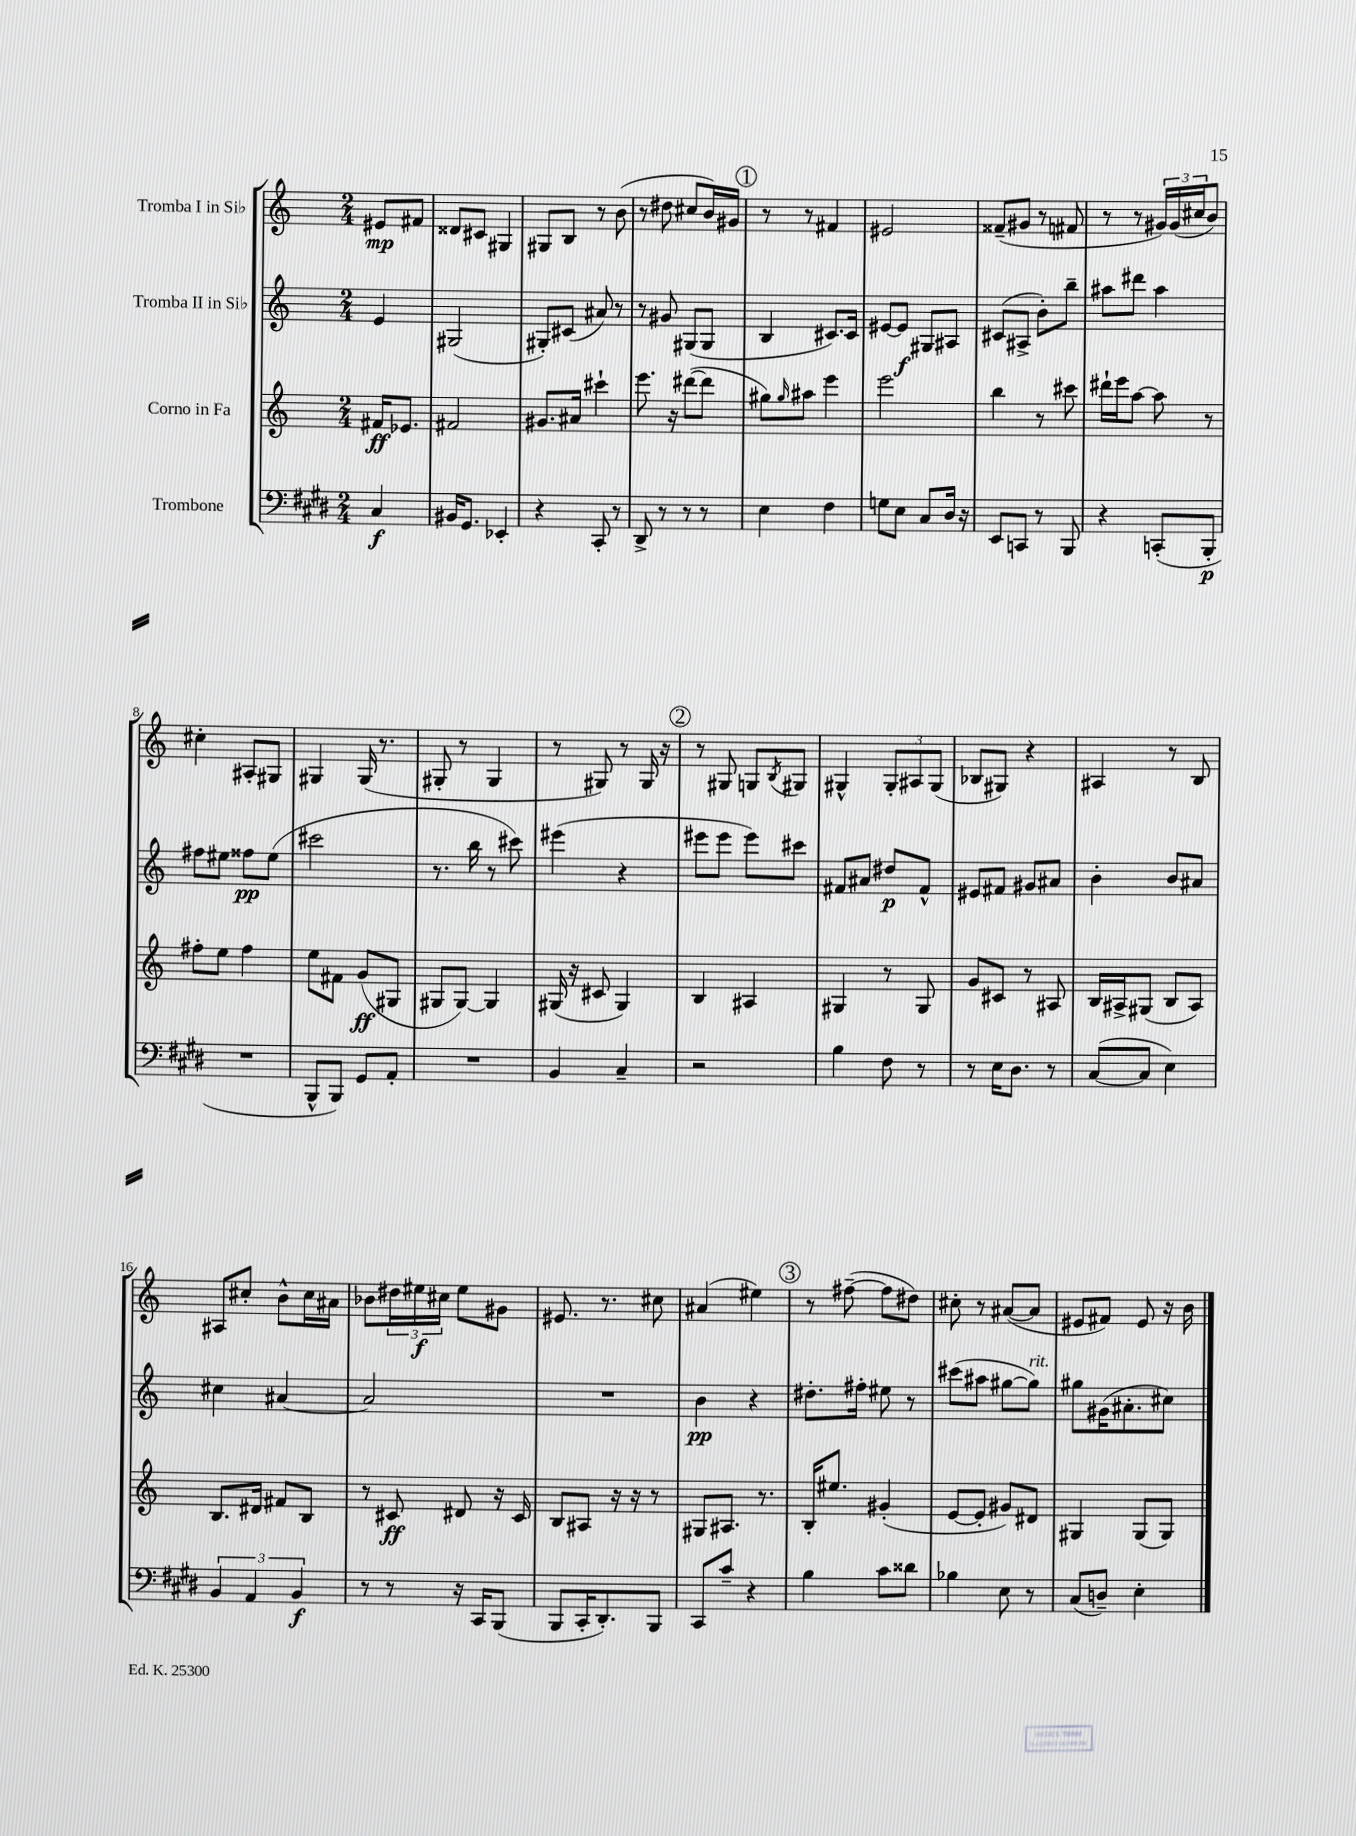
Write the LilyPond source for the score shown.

<<
\new StaffGroup <<
\new Staff = "s0" \with { instrumentName = "Tromba I in Sib" } {
    \clef treble \key c \major \numericTimeSignature \time 2/4 \partial 4
    eis'8\mp fis'8 |
    disis'8 cis'8 gis4 |
    gis8 b8 r8 b'8( |
    r8 dis''8 cis''8 b'16) gis'16 |
    \mark \markup { \circle "1" } r8 r8 fis'4 |
    eis'2 |
    fisis'8--( gis'8 r8 fis'8 |
    r8 r8 \tuplet 3/2 { gis'16) gis'16( cis''16 } b'8) |
    cis''4-. ais8-. gis8 |
    gis4 gis16( r8. |
    gis8-. r8 gis4 |
    r8 gis8) r8 gis16 r16 |
    \mark \markup { \circle "2" } r8 gis8 g8 \acciaccatura { b8 } gis8 |
    gis4-^ \tuplet 3/2 { gis8-. ais8 gis8( } |
    bes8 gis8) r4 |
    ais4 r8 b8 |
    ais8 cis''8-. b'8-^ cis''16 ais'16 |
    bes'8 \tuplet 3/2 { dis''16 eis''16\f cis''16 } eis''8 gis'8 |
    eis'8. r8. cis''8 |
    ais'4( eis''4) |
    \mark \markup { \circle "3" } r8 fis''8~--( fis''8 dis''8) |
    cis''8-. r8 ais'8~( ais'8 |
    eis'8 fis'8) eis'8 r16 b'16 \bar "|." |
}
\new Staff = "s1" \with { instrumentName = "Tromba II in Sib" } {
    \clef treble \key c \major \numericTimeSignature \time 2/4 \partial 4
    e'4 |
    gis2( |
    gis8-.) cis'8( ais'8) r8 |
    r8 gis'8 gis8( gis8 |
    \mark \markup { \circle "1" } b4 cis'8.) cis'16 |
    eis'8~ eis'8\f gis8 ais8 |
    cis'8( ais8-> b'8-.) b''8-- |
    ais''8 dis'''8 ais''4 |
    fis''8 eis''8 fisis''8\pp eis''8( |
    cis'''2 |
    r8. b''16 r8 cis'''8) |
    eis'''4( r4 |
    \mark \markup { \circle "2" } eis'''8 eis'''8 eis'''8) cis'''8 |
    fis'8 ais'8 dis''8\p fis'8-^ |
    eis'8 fis'8 gis'8 ais'8 |
    b'4-. b'8 ais'8 |
    cis''4 ais'4~ |
    ais'2 |
    R2 |
    b'4\pp r4 |
    \mark \markup { \circle "3" } dis''8.-. fis''16-. eis''8 r8 |
    cis'''8( ais''8 gis''8~ gis''8^\markup { \italic "rit." }) |
    gis''8 gis'16( ais'8.-. cis''8) \bar "|." |
}
\new Staff = "s2" \with { instrumentName = "Corno in Fa" } {
    \clef treble \key c \major \numericTimeSignature \time 2/4 \partial 4
    fis'16\ff ees'8. |
    fis'2 |
    gis'8. ais'16 cis'''4-! |
    e'''8. r16 dis'''8~( dis'''8 |
    \mark \markup { \circle "1" } gis''8) \grace { gis''16 } ais''8 e'''4 |
    e'''2 |
    b''4 r8 cis'''8 |
    dis'''16-! e'''16 a''8~ a''8 r8 |
    fis''8-. e''8 fis''4 |
    e''8 fis'8 g'8\ff( gis8 |
    gis8 gis8~) gis4 |
    gis16( r16 cis'8 gis4) |
    \mark \markup { \circle "2" } b4 ais4 |
    gis4 r8 gis8 |
    g'8 cis'8 r8 ais8 |
    b16 ais16-> gis8( b8 ais8) |
    b8. dis'16 fis'8 b8 |
    r8 cis'8\ff dis'8 r16 cis'16 |
    b8 ais8 r16 r16 r8 |
    gis8 ais8. r8. |
    \mark \markup { \circle "3" } b16-. eis''8. gis'4-.( |
    e'8~ e'8-. gis'8) dis'8 |
    gis4 gis8( gis8) \bar "|." |
}
\new Staff = "s3" \with { instrumentName = "Trombone" } {
    \clef bass \key e \major \numericTimeSignature \time 2/4 \partial 4
    cis4\f |
    bis,16 gis,8. ees,4-. |
    r4 cis,8-. r8 |
    dis,8-> r8 r8 r8 |
    \mark \markup { \circle "1" } e4 fis4 |
    g8 e8 cis8 dis16 r16 |
    e,8 c,8 r8 b,,8 |
    r4 c,8-.( b,,8-.\p |
    R2 |
    b,,8-^ b,,8) gis,8 a,8-. |
    R2 |
    b,4 cis4-- |
    \mark \markup { \circle "2" } r2 |
    b4 fis8 r8 |
    r8 e16 dis8. r8 |
    cis8~( cis8 e4) |
    \tuplet 3/2 { b,4 a,4 b,4\f } |
    r8 r8 r16 cis,16 b,,8( |
    b,,8 cis,16-. dis,8.-.) b,,8 |
    cis,8 cis'8-- r4 |
    \mark \markup { \circle "3" } b4 cis'8 disis'8 |
    bes4 e8 r8 |
    cis8( d8--) e4-. \bar "|." |
}
>>
>>
